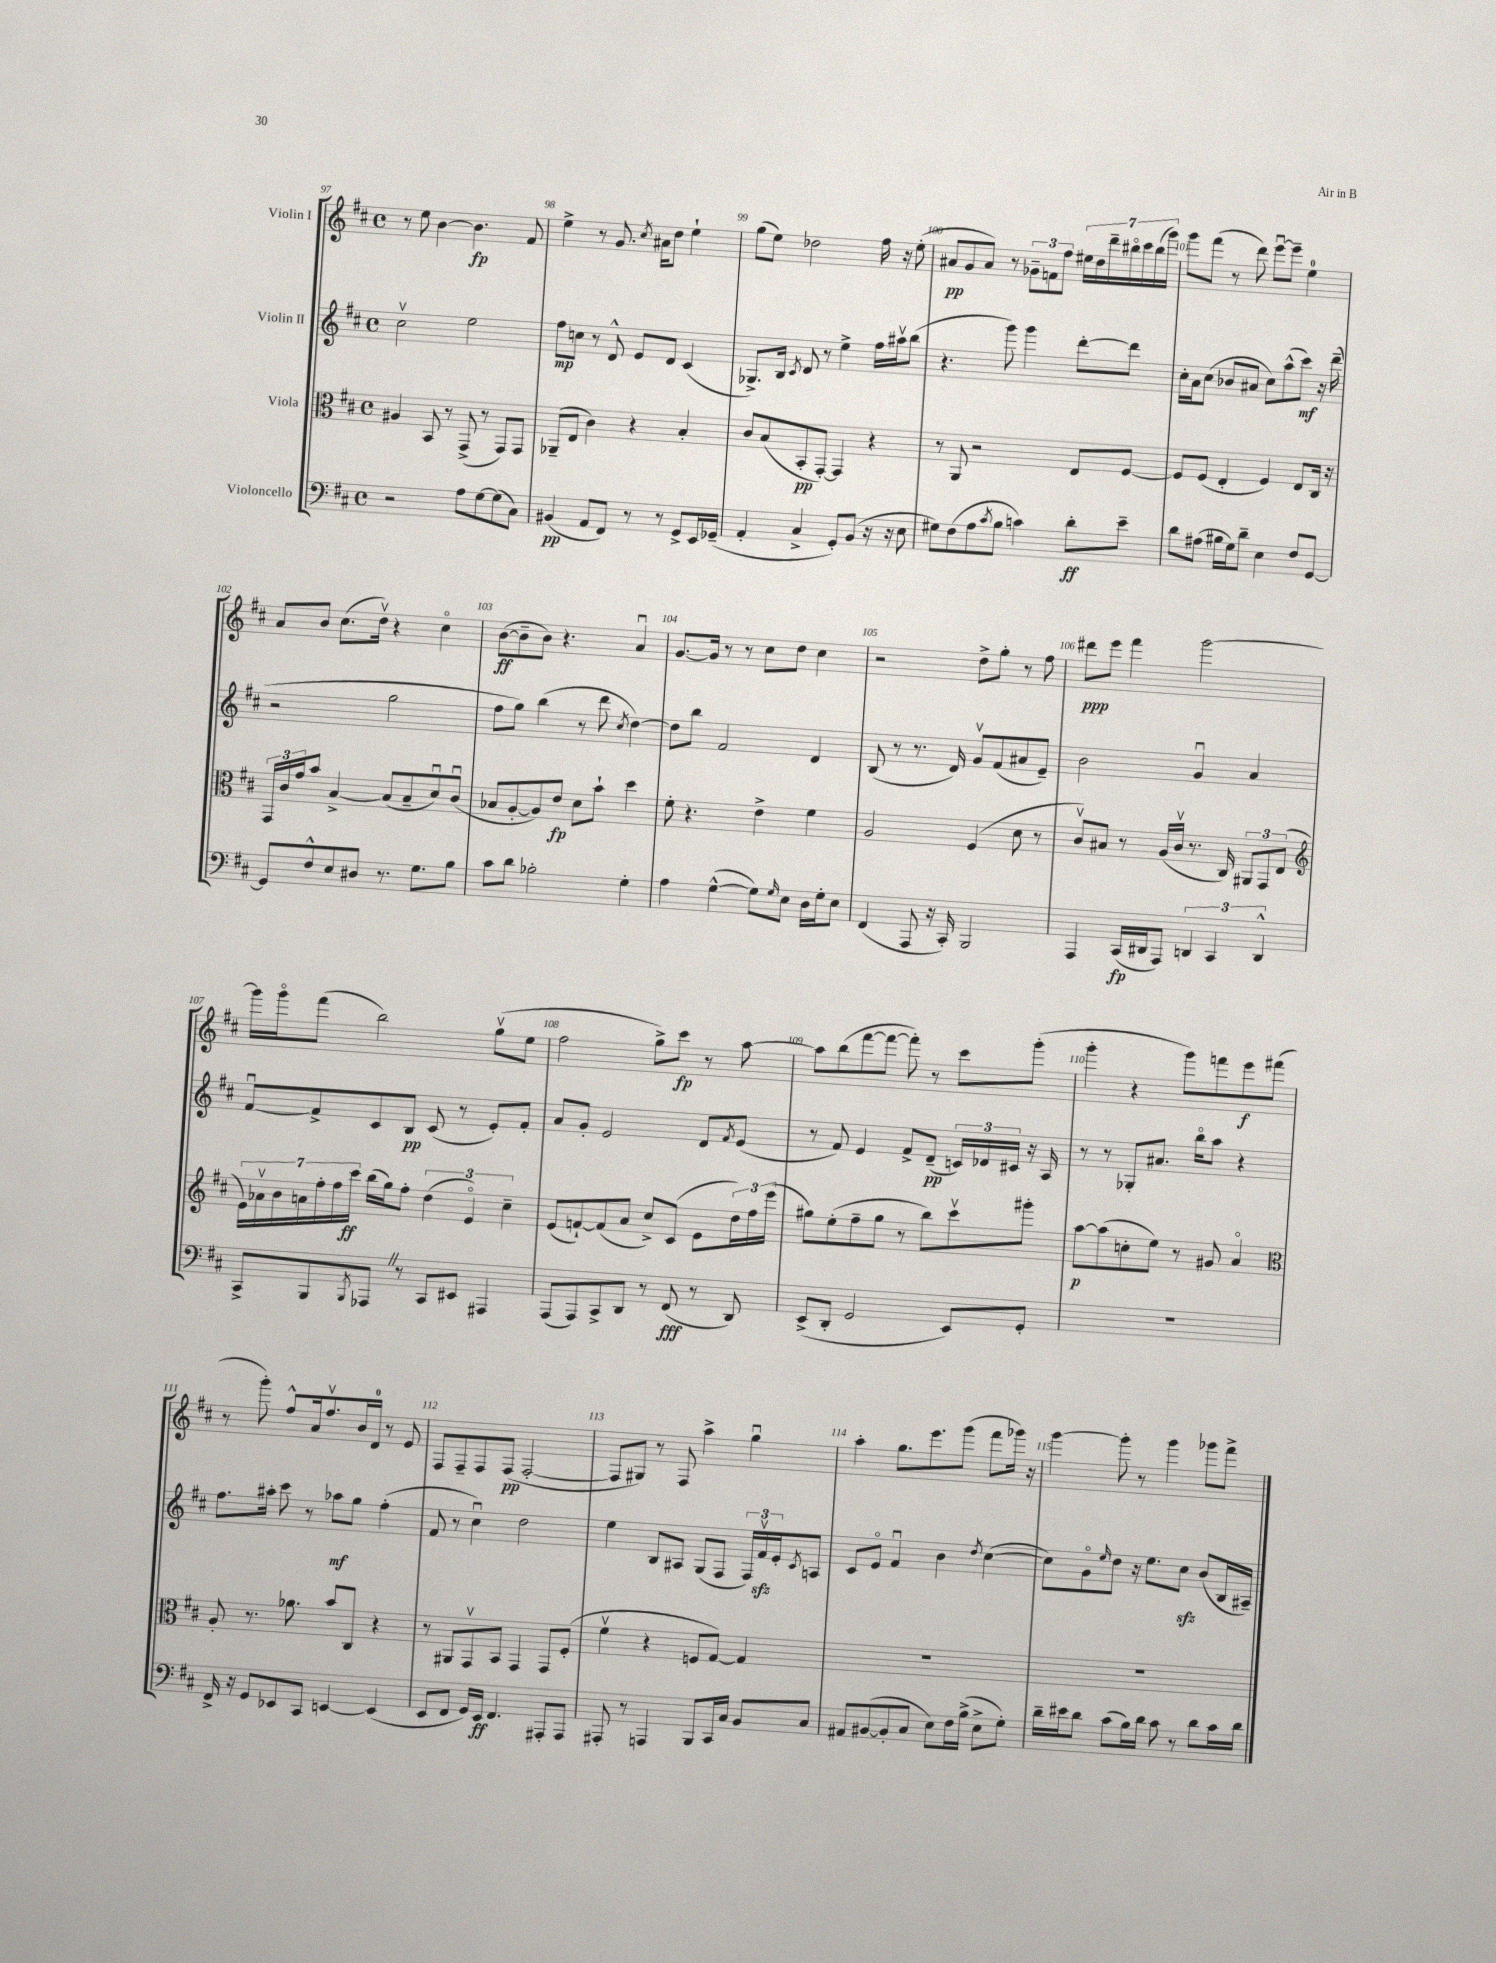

**kern	**dynam	**kern	**dynam	**kern	**dynam	**kern	**dynam
*part4	*part4	*part3	*part3	*part2	*part2	*part1	*part1
*staff4	*staff4	*staff3	*staff3	*staff2	*staff2	*staff1	*staff1
*I"Violoncello	*	*I"Viola	*	*I"Violin II	*	*I"Violin I	*
*clefF4	*	*clefC3	*	*clefG2	*	*clefG2	*
*k[f#c#]	*	*k[f#c#]	*	*k[f#c#]	*	*k[f#c#]	*
*M4/4	*	*M4/4	*	*M4/4	*	*M4/4	*
*met(c)	*	*met(c)	*	*met(c)	*	*met(c)	*
=97	=97	=97	=97	=97	=97	=97	=97
2r	.	4A#X/	.	2cc#v\	.	8r	.
.	.	.	.	.	.	8ee\	.
.	.	8BB/	.	.	.	[4b\	.
.	.	8r	.	.	.	.	.
8A\L	.	(8GG^/	.	2ee\	.	4.b\]	fp
[8G\	.	8r	.	.	.	.	.
(8G\]	.	8GG/L)	.	.	.	.	.
8C#\J)	.	8GG/J	.	.	.	8f#/	.
=98	=98	=98	=98	=98	=98	=98	=98
(4BB#X/	pp	(8AA-X~/L	.	8ff#\L	mp	4ee^\	.
.	.	8E/J	.	8ccn\J	.	.	.
8AA/L	.	4c#\)	.	8r	.	8r	.
8FF#/J)	.	.	.	8d^^/	.	8.g/	.
8r	.	4r	.	8e/L	.	.	.
.	.	.	.	.	.	8qcc#/	.
.	.	.	.	.	.	16a#X\KL	.
8r	.	.	.	8d/J	.	8dd\J	.
8GG^/L	.	4B'/	.	(4c#/	.	4ee`\	.
16EE/L	.	.	.	.	.	.	.
(16GG-X~/JJ	.	.	.	.	.	.	.
=99	=99	=99	=99	=99	=99	=99	=99
4AA'/	.	8c#/L	.	8.G-X^/L)	.	(8gg\L	.
.	.	(8B/	.	.	.	8ee\J)	.
.	.	.	.	16B/Jk	.	.	.
.	.	.	.	8qc#/	.	.	.
4C#^/	.	8BB'/	pp	8d/	.	2dd-X\	.
.	.	[8GG'/J)	.	8r	.	.	.
8GG'/L)	.	4GG/]	.	4ee^\	.	.	.
(8BB/J	.	.	.	.	.	.	.
16r	.	4r	.	16ff#\LL	.	16ff#\	.
16r	.	.	.	16aa#Xv\J	.	16r	.
8E\	.	.	.	(8bb\J	.	(8ee'\	.
=100	=100	=100	=100	=100	=100	=100	=100
8G#X\L)	.	8r	.	4.r	.	8a#X/L	pp
(8F#\	.	8AA/	.	.	.	8g/	.
8A\	.	2r	.	.	.	8a#/J)	.
8qc#/	.	.	.	.	.	.	.
8B\J	.	.	.	8ggg\)	.	8r	.
4cn\)	.	.	.	4ggg\	.	12g-X~\L	.
.	.	.	.	.	.	12fn\	.
.	.	.	.	.	.	12ff#\J	.
8d'\L	ff	8E/L	.	[8ddd'\L	.	28ee#X\LL	.
.	.	.	.	.	.	28dd\	.
.	.	.	.	.	.	28ddd~\	.
.	.	.	.	.	.	28bb#X\	.
8e~\J	.	[8F#/J	.	8ddd\J]	.	.	.
.	.	.	.	.	.	28ccc#\	.
.	.	.	.	.	.	(28bb#\	.
.	.	.	.	.	.	28ggg\JJ)	.
=101	=101	=101	=101	=101	=101	=101	=101
8d\L	.	8F#/L]	.	16cc#'\LL	.	8ggg\L	.
.	.	.	.	16a\J	.	.	.
(8A#X\J	.	(8F#/J	.	(8cc#\J	.	(8fff#\J	.
16B#X\LL	.	4E'/	.	8b-X/L	.	8r	.
16G\J)	.	.	.	.	.	.	.
8d~\J	.	.	.	8a#X/J	.	8ddd\)	.
4E\	.	4F#/)	.	8cc#\L)	.	[8eeeu\L	.
.	.	.	.	(8aa^^\	.	8eee~\J]	.
8F#/L	.	8E/L	.	8ccc#\J)	mf	4ee\	.
[8GG/J	.	16C#/Jk	.	16r	.	.	.
.	.	16r	.	(16ddd~\	.	.	.
!!LO:LB:g=z
=102	=102	=102	=102	=102	=102	=102	=102
8GG/L]	.	24GG/LL	.	2r	.	8a/L	.
.	.	24c#/	.	.	.	.	.
.	.	24g/J	.	.	.	.	.
8F#^^/	.	8b/J	.	.	.	8b/J	.
8E/	.	[4B^/	.	.	.	(8.cc#\L	.
8D#X/J	.	.	.	.	.	.	.
.	.	.	.	.	.	16ddv\Jk)	.
8.r	.	(8B/L]	.	2gg\	.	4r	.
.	.	8B~/	.	.	.	.	.
8.G\L	.	.	.	.	.	.	.
.	.	8du/)	.	.	.	4cc#\	.
8B\J	.	(8c#u/J	.	.	.	.	.
=103	=103	=103	=103	=103	=103	=103	=103
8c#\L	.	8B-X/L	.	8ff#\L	.	([8b\L	ff
8d\J	.	[8A'/	.	8gg\J)	.	8b~\]	.
2B-X'\	.	8A/])	.	(4bb\	.	8b\J)	.
.	.	8e/J	fp	.	.	4.r	.
.	.	8d\L	.	8r	.	.	.
.	.	8b`\J	.	8ddd\	.	.	.
.	.	.	.	8qcc#/	.	.	.
4G'\	.	4dd\	.	[4dd\)	.	4au/	.
=104	=104	=104	=104	=104	=104	=104	=104
4A\	.	8f#'\	.	8dd\L]	.	[8.g/L	.
.	.	4.r	.	8bb\J	.	.	.
.	.	.	.	.	.	16g/Jk]	.
([4G^^\	.	.	.	2f#/	.	8r	.
.	.	.	.	.	.	8r	.
8G\L])	.	4e^\	.	.	.	8cc#\L	.
16qqG/	.	.	.	.	.	.	.
8E\J	.	.	.	.	.	8dd\J	.
16D\LL	.	4f#\	.	4d/	.	4cc#\	.
16G'\J	.	.	.	.	.	.	.
8E\J	.	.	.	.	.	.	.
=105	=105	=105	=105	=105	=105	=105	=105
(4FF#/	.	2A/	.	(8B/	.	2r	.
.	.	.	.	8r	.	.	.
8AAA/	.	.	.	8.r	.	.	.
16r	.	.	.	.	.	.	.
16CC#'/)	.	.	.	16d/)	.	.	.
2BBB/	.	(4F#/	.	8gv/L	.	8dd^\L	.
.	.	.	.	(8f#/	.	8gg'\J	.
.	.	8d\	.	8a#X/	.	8r	.
.	.	8r	.	8e~/J)	.	8ff#\	.
=106	=106	=106	=106	=106	=106	=106	=106
4AAA/	.	8c#v/L)	.	2b\	.	8ddd#X\L	ppp
.	.	8B#X/J	.	.	.	8eee\J	.
(16CC#/LL	fp	8r	.	.	.	4fff#\	.
16DD#X/J	.	.	.	.	.	.	.
8AAA/J)	.	(16A/LL	.	.	.	.	.
.	.	16c#v/JJ	.	.	.	.	.
6DDn/	.	8.r	.	4gu/	.	[2ggg\	.
6CC#/	.	.	.	.	.	.	.
.	.	16C#/)	.	.	.	.	.
.	.	12AA#X/L	.	4a/	.	.	.
6DD^^/	.	12GG/	.	.	.	.	.
.	.	(12E/J	.	.	.	.	.
!!LO:LB:g=z
=107	=107	=107	=107	=107	=107	=107	=107
*	*	*clefG2	*	*	*	*	*
8CC#^/L	.	28e\LL)	.	[8f#u/L	.	16ggg\LL]	.
.	.	28a-Xv\	.	.	.	.	.
.	.	.	.	.	.	16ggg\J	.
.	.	28b\	.	.	.	.	.
.	.	28an\	.	.	.	.	.
8BBB/	.	.	.	8f#^/]	.	(8fff#\J	.
.	.	28ff#'\	.	.	.	.	.
.	.	28ff#\	.	.	.	.	.
.	.	28ccc#\JJ	ff	.	.	.	.
8qBBB/	.	.	.	.	.	.	.
8AAA-XZ/J	.	(16bb\LL	.	8c#/	.	2bb\)	.
.	.	16gg\J)	.	.	.	.	.
8r	.	8ff#'\J	.	8B/J	pp	.	.
8CC#/L	.	(6dd\	.	(8c#/	.	.	.
8EE#X/J	.	.	.	8r	.	.	.
.	.	6e/)	.	.	.	.	.
4AAA#X/	.	.	.	8e'/L)	.	(8ggv\L	.
.	.	6cc#~\	.	.	.	.	.
.	.	.	.	8f#'/J	.	8ee\J	.
=108	=108	=108	=108	=108	=108	=108	=108
(8AAA/L	.	(8e/L	.	8a/L	.	2ff#\	.
8AAA/)	.	[8fn`/)	.	8g'/J	.	.	.
8CC#^/	.	(8f/]	.	2e/	.	.	.
8DD/J	.	8a/J	.	.	.	.	.
8r	.	8cc#^/L)	.	.	.	8gg^\L)	.
(8FF#/	fff	(8c#/J	.	.	.	8ccc#\J	fp
8r	.	8e\L	.	8d/L	.	8r	.
.	.	.	.	8qf#/	.	.	.
8DD/)	.	24dd\L)	.	(8e/J	.	[8aa\	.
.	.	24ff#\	.	.	.	.	.
.	.	(24eee\JJ	.	.	.	.	.
=109	=109	=109	=109	=109	=109	=109	=109
(8EE^/L	.	8gg#X\L)	.	8r	.	8aa\L]	.
8DD'/J	.	(8ee'\	.	8f#/)	.	(8bb\	.
2GG/	.	8ff#~\	.	4e/	.	[8fff#\	.
.	.	8gg#\J	.	.	.	8fff#\J_	.
.	.	8r	.	8f#^/L	.	8fff#'\])	.
.	.	8bb\L)	.	(8d~/J	pp	8r	.
8EE/L)	.	8ccc#v\	.	24cn/LL)	.	8ccc#\L	.
.	.	.	.	24d-X/	.	.	.
.	.	.	.	24c#X/JJ	.	.	.
8GG'/J	.	8ggg#X'\J	.	16r	.	(8ggg'\J	.
.	.	.	.	16A/	.	.	.
=110	=110	=110	=110	=110	=110	=110	=110
1r	.	[8aa\L	p	8r	.	4ggg'\	.
.	.	(8aa\]	.	8r	.	.	.
.	.	8ccn'\	.	8G-X'/L	.	4r	.
.	.	8ee\J)	.	8.a#X/J	.	.	.
.	.	8r	.	.	.	8ggg\L)	.
.	.	.	.	16bb\KL	.	.	.
.	.	8g#X/	.	8aa\J	.	8fffn\	.
.	.	4a/	.	4r	.	8eee\	f
.	.	.	.	.	.	(8fff#X\J	.
!!LO:LB:g=z
=111	=111	=111	=111	=111	=111	=111	=111
*	*	*clefC3	*	*	*	*	*
16FF#^/	.	8A'/	.	8.ff#\L	.	8r	.
16r	.	.	.	.	.	.	.
8GG/L	.	8.r	.	.	.	8ggg'\)	.
.	.	.	.	16aa#X'\Jk	.	.	.
8EE-X/	.	.	.	8ccc#\	.	8ff#^^/L	.
.	.	8.a-X\	.	.	.	.	.
8CC#/J	.	.	.	8r	.	16a/k	.
.	.	.	.	.	.	8.ff#v/	.
[4EEn/	.	8b/L	.	8aa-X\L	mf	.	.
.	.	8C#/J	.	8gg\J	.	16b/L	.
.	.	.	.	.	.	16d/JJ	.
(4EE/]	.	4r	.	(4ff#'\	.	8r	.
.	.	.	.	.	.	8e/	.
=112	=112	=112	=112	=112	=112	=112	=112
8EE/L	.	8r	.	8f#/	.	8F#/L	.
8FF#/J	.	8AA#X/L	.	8r	.	8F#~/	.
16GG/LL)	.	8GGv/	.	4cc#u\)	.	8F#/	.
16EE/JJ	ff	.	.	.	.	.	.
4.FF#/	.	8BB/J	.	.	.	(8F#/J	pp
.	.	4GG/	.	2dd\	.	[2F#'/	.
8AAA#X'/L	.	8GG/L	.	.	.	.	.
8AAA#/J	.	(8F#'/J	.	.	.	.	.
=113	=113	=113	=113	=113	=113	=113	=113
8AAA#X'/	.	4f#v\	.	4ee\	.	8F#/L]	.
8r	.	.	.	.	.	8G#X/J)	.
4AAAn/	.	4r	.	8B/L	.	8r	.
.	.	.	.	8A#X/J	.	8F#/	.
8BBB/L	.	8Fn/L	.	(8G/L	.	4aa^\	.
16CC#/L	.	[8G/J)	.	8F#/J	.	.	.
16C#/JJ	.	.	.	.	.	.	.
8BB/L	.	4G/]	.	24F#/LL)	.	4ggu\	.
.	.	.	.	24f#zzv/	.	.	.
.	.	.	.	24e'/J	.	.	.
.	.	.	.	8qc#/	.	.	.
8C#/J	.	.	.	8An/J	.	.	.
=114	=114	=114	=114	=114	=114	=114	=114
8AA#X/L	.	1r	.	8c#/L	.	4aa'\	.
([8BB#X/	.	.	.	8e/J	.	.	.
8BB#'/]	.	.	.	4f#u/	.	8.gg\L	.
8C#/J	.	.	.	.	.	.	.
.	.	.	.	.	.	8.eee\	.
8E\L)	.	.	.	4b\	.	.	.
16F#\L	.	.	.	.	.	(8ggg\J	.
(16B^\JJ	.	.	.	.	.	.	.
.	.	.	.	8qdd/	.	.	.
8E^\L	.	.	.	([4cc#\	.	8fff#\L	.
8G'\J)	.	.	.	.	.	16ggg-X\Jk)	.
.	.	.	.	.	.	16r	.
=115	=115	=115	=115	=115	=115	=115	=115
16d~\LL	.	1r	.	8cc#\L])	.	[4ggg\	.
16e#X\J	.	.	.	.	.	.	.
8d\J	.	.	.	8g\	.	.	.
.	.	.	.	16qqee/	.	.	.
(8c#\L	.	.	.	8dd\J	.	8ggg'\]	.
16B\L)	.	.	.	16r	.	8r	.
16d\JJ	.	.	.	8.ee\L	.	.	.
8c#\	.	.	.	.	.	4ggg\	.
8r	.	.	.	8cc#zz\J	.	.	.
8d\L	.	.	.	(8b/L	.	8ggg-X\L	.
16c#\L	.	.	.	16B/L	.	8fff#^\J	.
16d\JJ	.	.	.	16A#X~/JJ)	.	.	.
==	==	==	==	==	==	==	==
*-	*-	*-	*-	*-	*-	*-	*-
